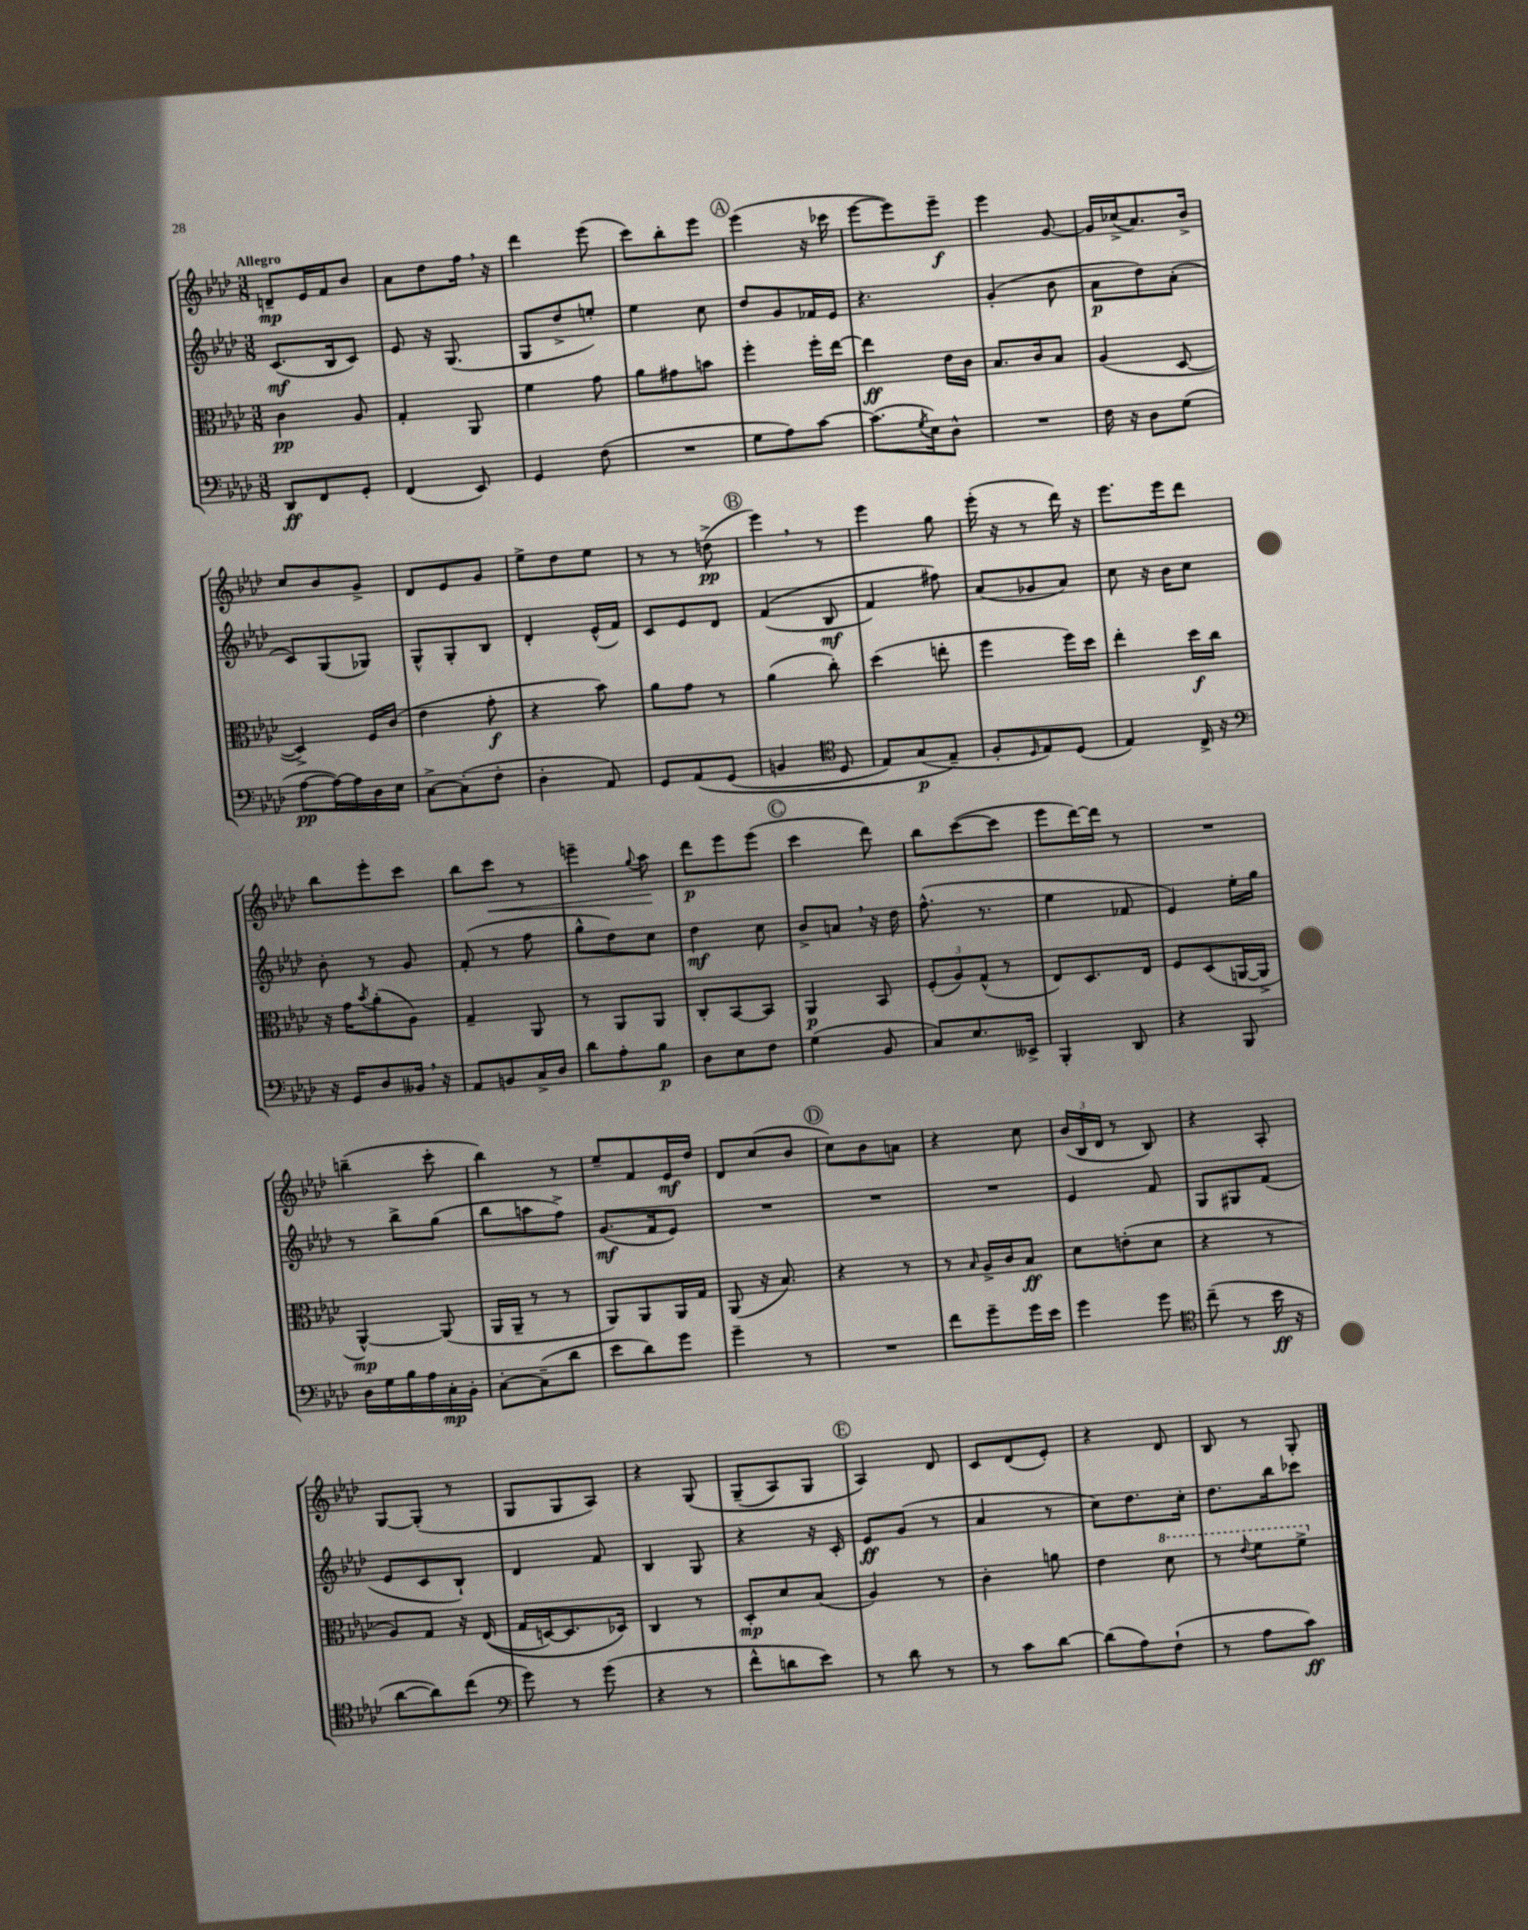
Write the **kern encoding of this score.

**kern	**kern	**kern	**kern
*staff4	*staff3	*staff2	*staff1
*clefF4	*clefC3	*clefG2	*clefG2
*k[b-e-a-d-]	*k[b-e-a-d-]	*k[b-e-a-d-]	*k[b-e-a-d-]
*M3/8	*M3/8	*M3/8	*M3/8
8DD-/L	4c\	(8.c/L	8d~/L
8FF/	.	.	16e-/L
.	.	16B-/k	16f/J
8GG'/J	8A-/	8c/J)	8b-/J
=	=	=	=
(4FF/	4G'/	8e-/	8a-\L
.	.	16r	8dd-\
.	.	(8.G/	.
8EE-/)	8AA-/	.	16ff\Jk
.	.	.	16r
=	=	=	=
4GG/	4f\	8G/L	4ddd-\
.	.	8dd-^/	.
(8F\	8g\	8ee'/J)	(8eee-\
=	=	=	=
4.r	8a-\L	4ee-\	8ccc\L)
.	8g#\	.	8bb-'\
.	8b\J	8cc\	8eee-\J
=	=	=	=
8G\L	4ff'\	8dd-/L	(4eee-\
8A-\)	.	8g/	.
[8c\J	16ff'\LL	16f-/L	16r
.	[16ee-\JJ	16e-/JJ	16ccc-\
=	=	=	=
(8.c\]L	4ee-\]	4.r	[8eee-\L
.	.	.	8eee-\])
8qG/	.	.	.
16E-\k)	.	.	.
8D-^^\J	16e-\LL	.	8eee-~\J
.	16c\JJ	.	.
=	=	=	=
4.r	8.B-/L	(4g'/	4eee-\
.	16c/k	.	.
.	8B-/J	8b-\	[8g/
=	=	=	=
16F\	(4A-/	8a-\L	16g/]LL
16r	.	.	(16cc-^/J
8D-\L	.	8dd-\)	8.a-/)
(8G\J	[8D-/	(8a-'\J	.
.	.	.	16b-^/Jk
=	=	=	=
[8A-\L	4D-^/])	8c/L)	8cc/L
16A-\_L)	.	(8G/	8b-/
16A-\]	.	.	.
16D-\	16F/LL	8G-/J)	8g^/J
16E-\JJ	(16c/JJ	.	.
=	=	=	=
[8C^\L	4e-\	8G^^/L	8d-/L
(8C'\]	.	8G'/	8e-/
8F'\J	8g'\	8B-/J	8g/J
=	=	=	=
4D-'\	4r	4d-'/	8ee-^\L
.	.	.	8dd-\
8AA-/)	8b-\)	(16e-^^/LL	8ee-\J
.	.	16f/JJ)	.
=	=	=	=
8GG/L	8a-\L	8c/L	8r
&(8AA-/	8g\J	8e-/	8r
(8GG/J	8r	8d-/J	(8dd^\
=	=	=	=
4BB/	(4a-\	&((4f/	4eee-\)
*clefC4	*	*	*
8D-/	8cc'\)	8B-/	8r
=	=	=	=
8E-/L)	(4dd-\	4f/)	4eee-\
(8G/	.	.	.
8E-~/J&)	8ee'\	8ff#\&)	8gg\
=	=	=	=
8F'/L	4ff\	(8a-/L	(16eee-'\
.	.	.	16r
16qqD-/	.	.	.
8E-/)	.	8g-/	8r
(8D-/J	16ff\LL)	8a-/J)	16ddd-\)
.	16dd-\JJ	.	16r
=	=	=	=
4E-/)	4ee-'\	8cc\	8.eee-\L
.	.	16r	.
.	.	16b-\LK	16eee-\k
16C^/	16dd-\LL	8cc\J	8ddd-\J
16r	16cc\JJ	.	.
=	=	=	=
*clefF4	*	*	*
16r	16r	8b-'\	8bb-\L
16GG/LK	16g\LK	.	.
.	8qb-/	.	.
8D-/	(8a-'\	8r	8eee-'\
16BB--/Jk	8A-\J)	8g/	8ccc\J
16r	.	.	.
=	=	=	=
8AA-/L	4G~/	(8f'/	8bb-\L
8BB/	.	8r	8ccc\J
16C^/L	8AA-/	8ff\	8r
16D-/JJ	.	.	.
=	=	=	=
8d-\L	8r	8gg^^\L	4eee~\
8A-'\	8AA-/L	8dd-\)	.
.	.	.	8qqgg/
8B-\J	8AA-/J	8cc\J	8aa-\
=	=	=	=
8D-\L	8C'/L	4dd-\	8ddd-\L
8E-\	[8BB-/	.	8eee-\
8F\J	8BB-/]J	8cc\	(8eee-\J
=	=	=	=
(4G\	4AA-/	8b-^/L	4ccc\
.	.	8a/J	.
8BB-/	8BB-/	16r	8ddd-\)
.	.	16dd-\	.
=	=	=	=
8C/L)	(12F'/L	(8.ff^^\	8bb-\L
.	12A-/)	.	.
8.E-/	.	.	([8ccc\
.	(12G^^/J	.	.
.	.	8.r	.
.	8r	.	8ccc\]J
16EE--^/Jk	.	.	.
=	=	=	=
4BBB-'/	8E-/L)	4ee-\	8eee-\L
.	8.D-/	.	[16ddd-\L)
.	.	.	16ddd-\]JJ
8DD-/	.	8f-/	8r
.	16E-/Jk	.	.
=	=	=	=
4r	8F/L	4e-/)	4.r
.	(8D-/	.	.
8BBB-/	[16AA/L	16ee-'\LL	.
.	16AA^/]JJ	16gg\JJ	.
=	=	=	=
16D-\LL	[4AA-^^/)	8r	(4bb~\
16G\	.	.	.
16B-\	.	8bb-^\L	.
16A-\	.	.	.
16C'\	(8AA-/]	(8gg\J	8ccc'\
16BB-'\JJ	.	.	.
=	=	=	=
[8C'\L	16AA-/LL	8bb-\L	4bb-\)
.	16AA-~/JJ	.	.
(8C~\]	8r	8aa\	.
8d-\J	8r	8ff^\J)	8r
=	=	=	=
8e-\L	8AA-/L)	(8.g/L	8ee-~/L
8d-\)	8AA-/	.	8f/
.	.	16f/k	.
8g\J	16AA-/L	8e-/J)	16e-/L
.	16G/JJ	.	16dd-/JJ
=	=	=	=
4g~\	(8AA-/	4.r	8d-/L
.	16r	.	(8cc/
.	8.B-/)	.	.
8r	.	.	8b-/J
=	=	=	=
4.r	4r	4.r	8cc\L)
.	.	.	8b-\
.	8r	.	8a\J
=	=	=	=
8f\L	8r	4.r	4r
.	16qqB-/	.	.
8g~\	16A-^/LL	.	.
.	16c/J	.	.
16g\L	8B-/J	.	8cc\
16e-\JJ	.	.	.
=	=	=	=
4g\	8d-\L	4e-/	(24b-/LL
.	.	.	24B-/
.	.	.	24d-/JJ
.	(8e'\	.	8r
8g\	8d-\J	8f/	8B-/)
=	=	=	=
*clefC4	*	*	*
(8cc~\	4r	8G/L	4r
8r	.	8G#/	.
16b-\	8r	(8f/J	8A-'/
16r	.	.	.
=	=	=	=
[8a-\L	8A-/L)	8e-/L	[8G/L
8a-\])	8G/J	8c/	(8G'/]J
(8cc\J	16r	8B-`/J)	8r
.	&((16E-/	.	.
=	=	=	=
*clefF4	*	*	*
8g\)	16G/LL	4d-/	8G/L
.	[16D/J)	.	.
8r	8.D/]	.	8G/
(8g\	.	8f/	8A-/J)
.	16D-/Jk&)	.	.
=	=	=	=
4r	4C/	4B-/	4r
8r	8r	8G/	&(8G/
=	=	=	=
8f^^\L	8D-'/L	4r	(8G~/L
8d\	8d-/	.	8A-/)
8e-\J)	(8B-/J	16r	8G/J
.	.	16c'/	.
=	=	=	=
8r	4A-/)	8e-/L	4A-/&)
8d-\	.	(8g/J	.
8r	8r	8r	8d-/
=	=	=	=
8r	4c'\	4a-/	8c/L
8c\L	.	.	(8d-/
[8d-\J	8a\	8r	8e-'/J)
=	=	=	=
(8d-\]L	4e-\	8cc\L)	4r
8A-\)	.	8.dd-\	.
(8F`\J	8dd-\	.	8d-/
.	.	16cc'\Jk	.
=	=	=	=
8r	8r	8.dd-\L	8B-/
.	8qqee-/	.	.
8A-\L	8ff\L	.	8r
.	.	16bb-\k	.
8c\J)	8ff^\J	8ccc-\J	8G'/
==	==	==	==
*-	*-	*-	*-
